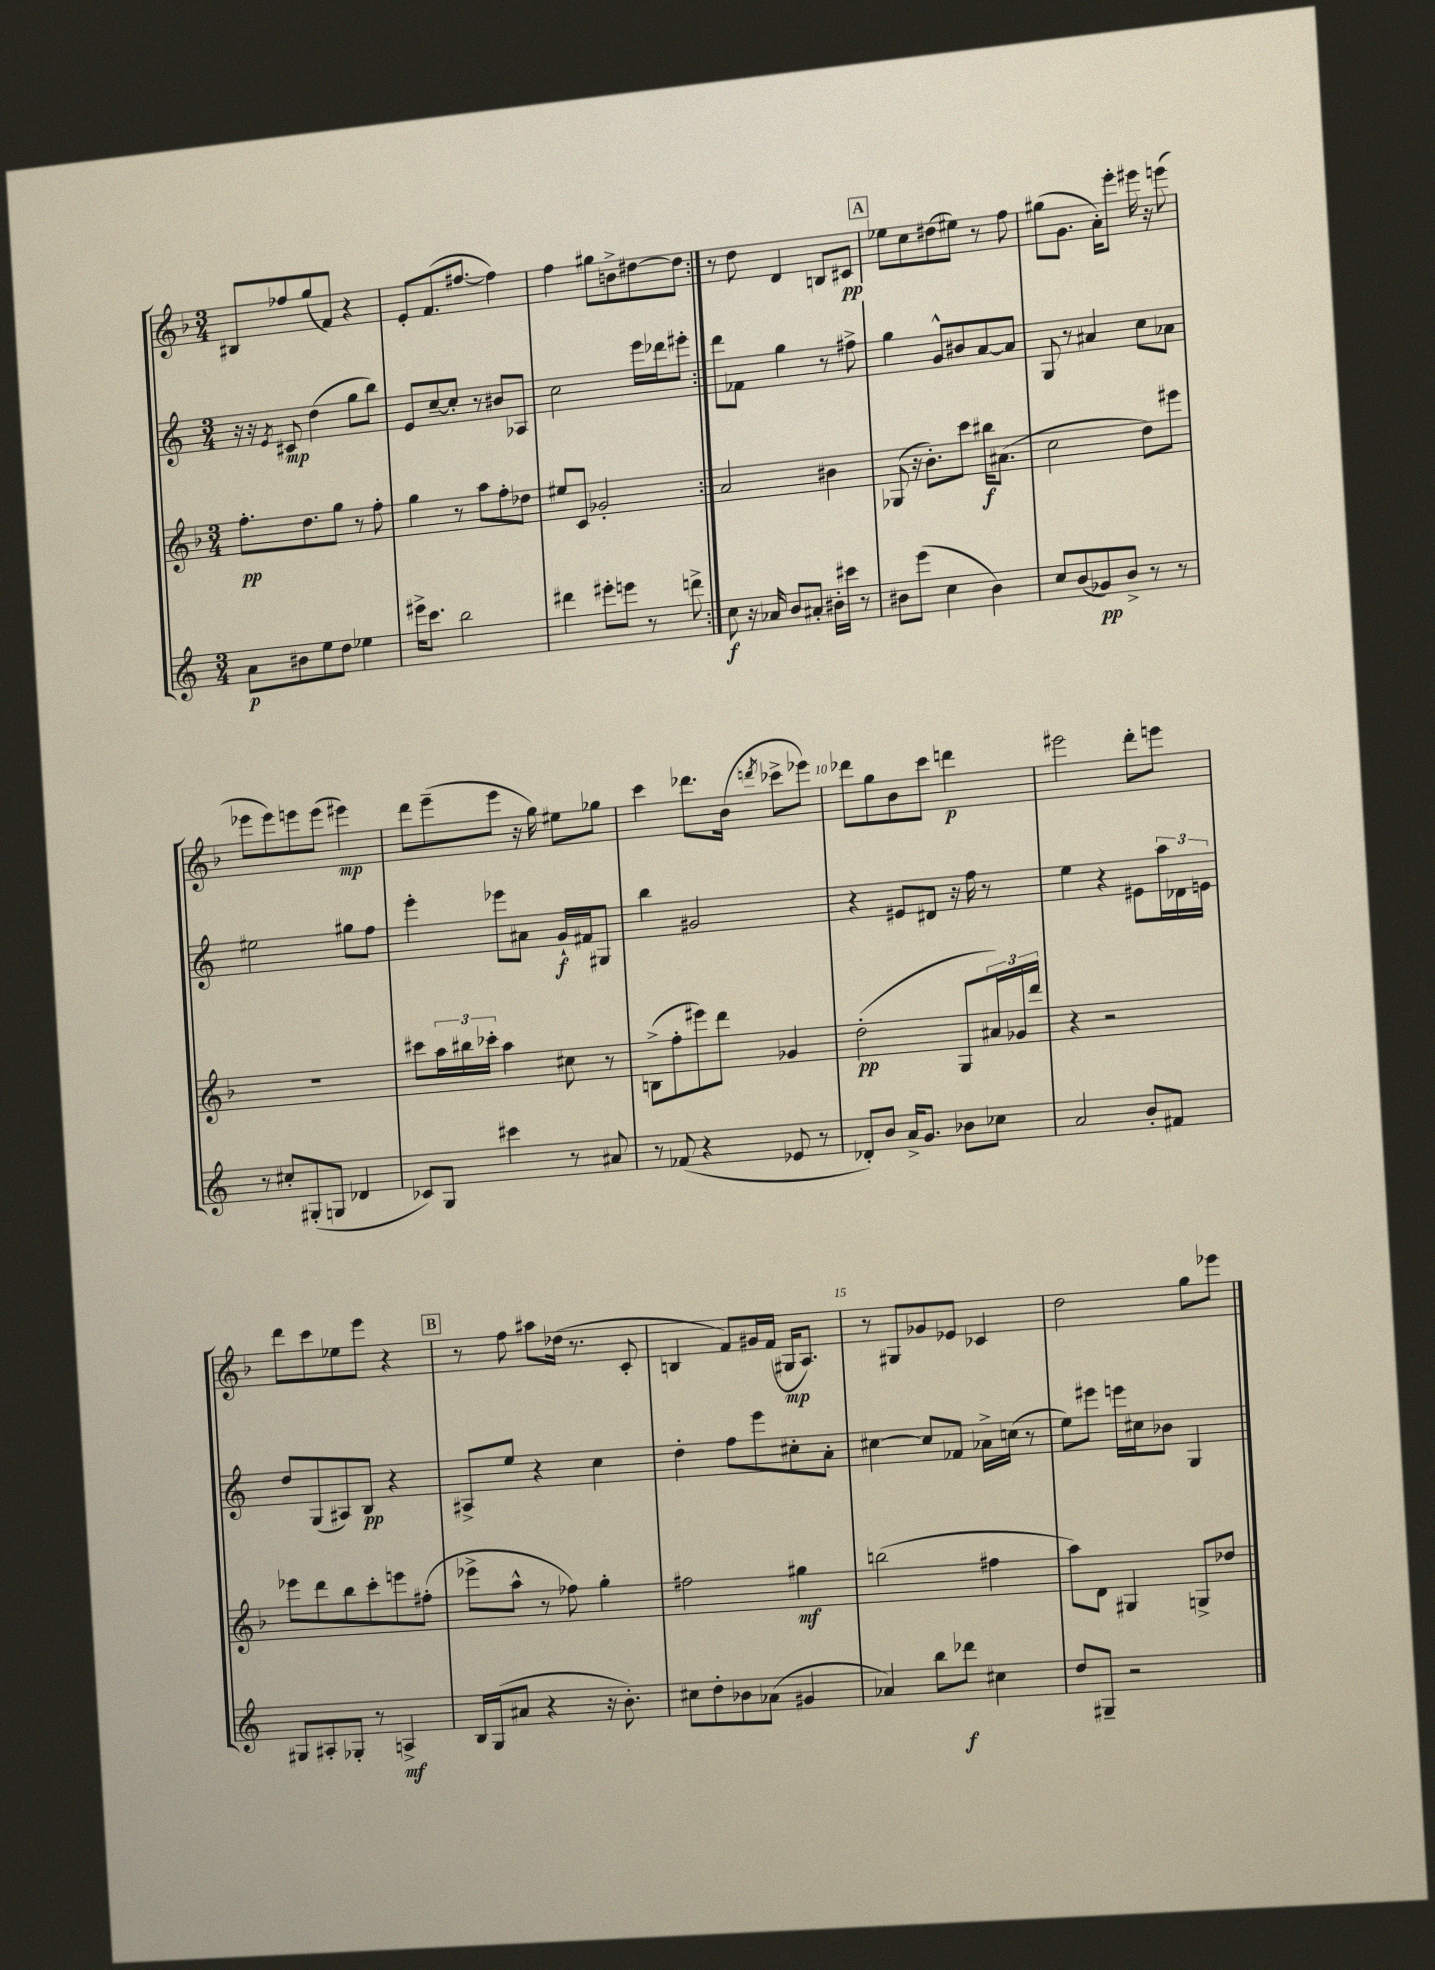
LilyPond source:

<<
\new StaffGroup <<
\new Staff = "s0" {
    \clef treble \key f \major \numericTimeSignature \time 3/4
    \repeat volta 2 { bis8 fes''8 g''8( f'8) r4 |
    e'8-. f'8.( fis''8.~ fis''4) |
    f''4 gis''8 b'8-> dis''8~ dis''8 | }
    r8 d''8 d'4 b8 cis'8\pp |
    \mark \markup { \box "A" } ees''8 c''8 dis''8( eis''8) r8 f''8 |
    gis''8( g'8. a'16-.) e'''8-. eis'''16 r16 e'''8( |
    ees'''8 ees'''8) e'''8 e'''8( eis'''4\mp) |
    d'''8 e'''8--( e'''8 r16 g''16) eis''8 ges''8 |
    c'''4 des'''8. bes'16( \acciaccatura { d'''8 } ces'''8-> ees'''8) |
    des'''8 g''8 bes'8 c'''8 d'''4\p |
    eis'''2 d'''8-. e'''8 |
    d'''8 c'''8 ees''8 e'''8 r4 |
    \mark \markup { \box "B" } r8 f''8 ais''8 des''16( r8. c'8-. |
    b4 f'8) gis'16 f'16( gis16\mp a8.) |
    r8 gis8 ges'8 ees'8 ces'4 |
    d''2 g''8 ees'''8 \bar "|." |
}
\new Staff = "s1" {
    \clef treble \key c \major \numericTimeSignature \time 3/4
    \repeat volta 2 { r16 r16 \acciaccatura { e'8 } cis'8\mp d''4( g''8 b''8) |
    e'8 c''8~-- c''8-. r8 bis'8 aes8 |
    c''2 e'''16 des'''16 eis'''8-. | }
    d'''8 fes'8 g''4 r8 fis''8-> |
    \mark \markup { \box "A" } g''4 g'8-^ bis'8 a'8~ a'8 |
    g8 r8 ais'4 c''8 aes'8 |
    eis''2 gis''8 f''8 |
    e'''4-. ees'''8 ais'8 g'16-!\f fis'16 gis8 |
    b''4 gis'2 |
    r4 eis'8 dis'8 r16 f''16 r8 |
    e''4 r4 eis'8 \tuplet 3/2 { a''16 des'16 e'16 } |
    d''8 g8( ais8) b8\pp r4 |
    \mark \markup { \box "B" } ais8-> e''8 r4 c''4 |
    d''4-. f''8 e'''8 cis''8-. a'8-. |
    cis''4~ cis''8 fes'8 aes'16-> c''16( r8 |
    e''8) eis'''8 e'''16 cis''16 bes'8 g4 \bar "|." |
}
\new Staff = "s2" {
    \clef treble \key f \major \numericTimeSignature \time 3/4
    \repeat volta 2 { f''8.-.\pp d''8. g''8 r8 f''8-. |
    g''4 r8 a''8 f''8-. des''8 |
    eis''8 c'8 ges'2-. | }
    a'2 bis'4 |
    \mark \markup { \box "A" } ges8( r16 bes'8.-.) c'''8 bis''16\f ais'8.( |
    c''2 d''8) eis'''8 |
    R2. |
    cis'''8 \tuplet 3/2 { a''16 bis''16 ces'''16-. } a''4 cis''8 r8 |
    b8->( f''8-. eis'''8) d'''8 ges'4 |
    d''2-.\pp( g8 \tuplet 3/2 { ais'16) ges'16 d'''16 } |
    r4 r2 |
    ees'''8 d'''8 bes''8 c'''8-. e'''8 fis''8-.( |
    \mark \markup { \box "B" } ees'''8-> a''8-^ r8 fes''8) g''4-. |
    fis''2 gis''4\mf |
    b''2( fis''4 |
    a''8) d'8 gis4 g8-> des''8 \bar "|." |
}
\new Staff = "s3" {
    \clef treble \key c \major \numericTimeSignature \time 3/4
    \repeat volta 2 { a'8\p bis'8 e''8 d''8 ees''4 |
    eis'''16-> c'''8. b''2 |
    dis'''4 eis'''8-. e'''8 r8 d'''8-> | }
    c''8\f r16 aes'16 b'8 ais'8-. bis'16-. cis'''16 r8 |
    \mark \markup { \box "A" } bis'8 e'''8( c''4 bis'4) |
    c''8 b'8( ges'8\pp) b'8-> r8 r8 |
    r8 cis''8-. gis8-.( g8 des'4 |
    ces'8) g8 cis'''4 r8 ais'8 |
    r8 fes'8( r4 ees'8 r8 |
    des'8-.) b'8 a'16-> g'8. bes'8 ces''8 |
    a'2 b'8-. fis'8 |
    gis8 ais8-. ges8-. r8 a4->\mf |
    \mark \markup { \box "B" } b16 g16( ais'8 r4 r16 b'8.-.) |
    cis''8 d''8-. bes'8 aes'8( gis'4 |
    aes'4) b''8 des'''8\f cis''4 |
    d''8 gis8-- r2 \bar "|." |
}
>>
>>
\layout { \context { \Score \override BarNumber.break-visibility = ##(#f #t #t) barNumberVisibility = #(every-nth-bar-number-visible 5) } }
